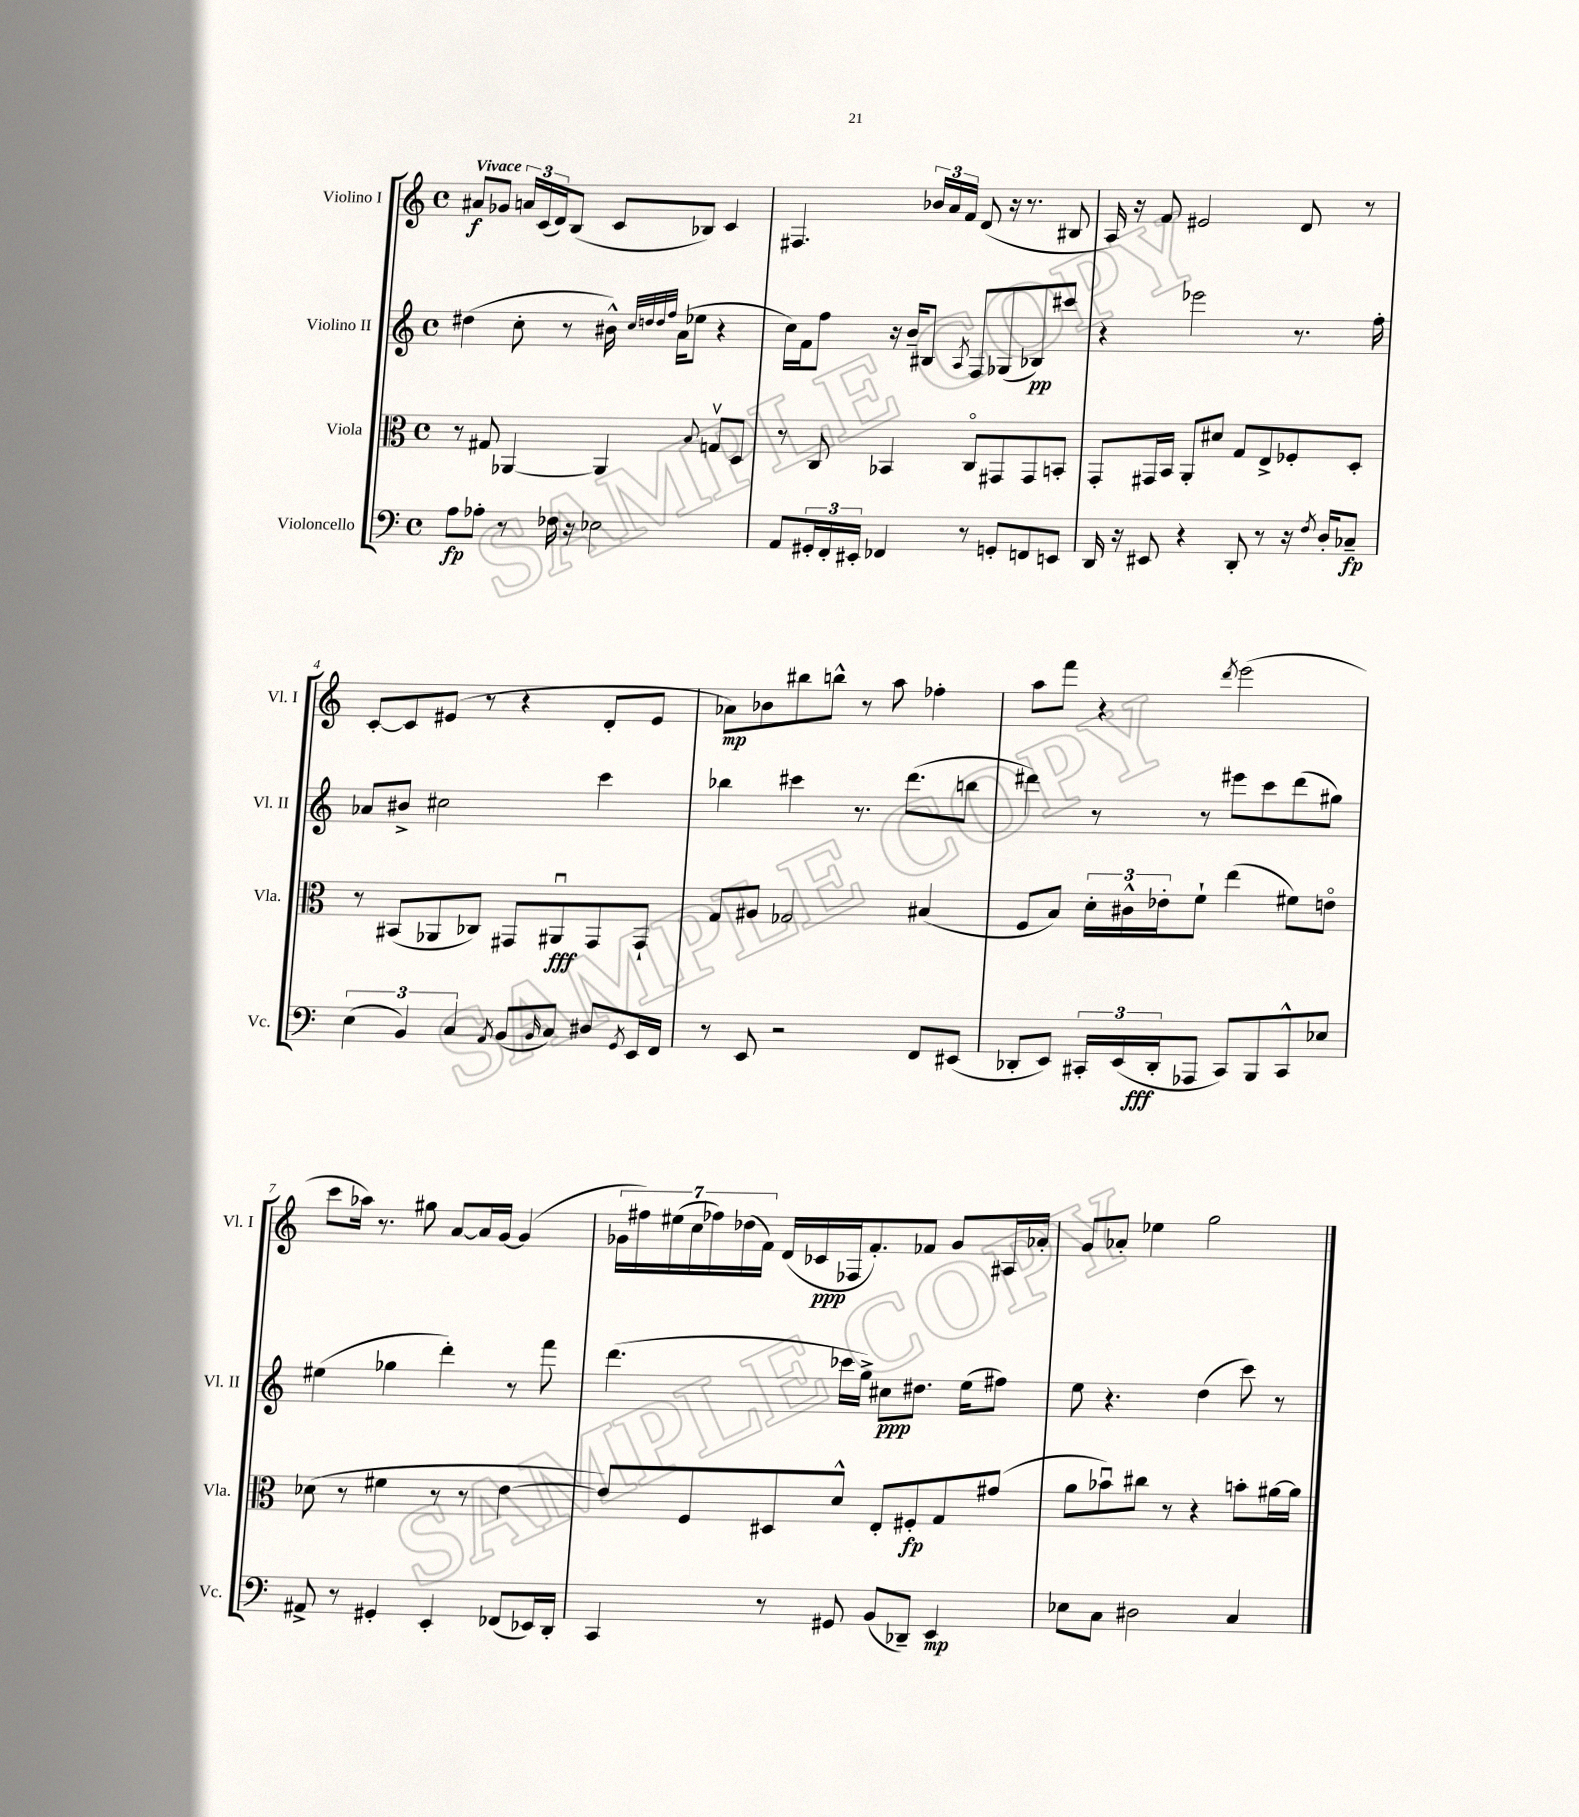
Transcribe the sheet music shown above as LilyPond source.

<<
\new StaffGroup <<
\new Staff = "s0" \with { instrumentName = "Violino I" shortInstrumentName = "Vl. I" } {
    \clef treble \key c \major \defaultTimeSignature \time 4/4 \tempo "Vivace"
    ais'8\f ges'8 \tuplet 3/2 { a'16 c'16( d'16) } b8( c'8 bes8) c'4 |
    fis4. \tuplet 3/2 { bes'16 a'16 f'16 } d'8( r16 r8. bis8 |
    a16) r16 f'8 eis'2 d'8 r8 |
    c'8~-. c'8 eis'8( r8 r4 d'8-. eis'8 |
    aes'8\mp) bes'8 bis''8 b''8-^ r8 a''8 fes''4-. |
    a''8 f'''8 r4 \acciaccatura { d'''8 } e'''2( |
    c'''8 aes''16) r8. gis''8 a'8~ a'16 g'16~ g'4( |
    \tuplet 7/4 { ges'16 fis''16) eis''16( c''16 fes''16) des''16( f'16) } d'16( ces'16\ppp fes16 f'8.-.) fes'8 ges'8 ais16 aes'16-. |
    g'8 aes'8-. ees''4 g''2 \bar "|." |
}
\new Staff = "s1" \with { instrumentName = "Violino II" shortInstrumentName = "Vl. II" } {
    \clef treble \key c \major \defaultTimeSignature \time 4/4
    dis''4( c''8-. r8 bis'16-^) \grace { c''32 d''32 d''32 f''32 } a'16( ees''8 r4 |
    c''16) f'16 f''8 r16 b'16-- bis8 \acciaccatura { a8 } f8 ges8( bes8\pp) cis'''8 |
    r4 ees'''2 r8. f''16-. |
    aes'8 bis'8-> cis''2 c'''4 |
    bes''4 cis'''4 r8. d'''8.( b''8 |
    dis'''4) r8 r8 eis'''8 c'''8 dis'''8( gis''8) |
    eis''4( ges''4 d'''4-.) r8 f'''8 |
    d'''4.( ces'''16 g''16->) cis''8\ppp dis''8. e''16( fis''8) |
    e''8 r4. d''4( c'''8) r8 \bar "|." |
}
\new Staff = "s2" \with { instrumentName = "Viola" shortInstrumentName = "Vla." } {
    \clef alto \key c \major \defaultTimeSignature \time 4/4
    r8 gis8 aes,4~ aes,4 \appoggiatura { b8 } g8\upbow d8 |
    r8 c8 bes,4 c8\flageolet gis,8 gis,8 b,8-. |
    g,8-. gis,16 b,16 a,8-. dis'8 g8 e8-> fes8-. d8-. |
    r8 bis,8( aes,8 ces8) gis,8 ais,8\downbow\fff gis,8 gis,8-! |
    g8 ais8 ges2 bis4( |
    f8 b8) \tuplet 3/2 { d'16-. cis'16-^ ees'16-. } f'8-! e''4( fis'8) e'8\flageolet |
    des'8( r8 fis'4 r8 r8 e'4~ |
    e'8) f8 dis8 d'8-^ e8-. fis8-.\fp g8 gis'8( |
    a'8 bes'8\downbow) cis''8 r8 r4 b'8-. ais'16~ ais'16 \bar "|." |
}
\new Staff = "s3" \with { instrumentName = "Violoncello" shortInstrumentName = "Vc." } {
    \clef bass \key c \major \defaultTimeSignature \time 4/4
    a8\fp aes8-. r8 fes16 r16 ees2 |
    a,8 \tuplet 3/2 { gis,16-. f,16-. eis,16-. } fes,4 r8 g,8-. f,8 e,8 |
    d,16 r16 eis,8 r4 d,8-. r8 r16 \acciaccatura { f8 } d16-. ces8--\fp |
    \tuplet 3/2 { e4( b,4) c4 } \acciaccatura { a,8 } b,8( \grace { b,16 } c8) dis8 \acciaccatura { g,8 } e,16 f,16 |
    r8 e,8 r2 f,8 eis,8( |
    des,8-. e,8) \tuplet 3/2 { cis,16-. e,16( des,16-.\fff } aes,,8 cis,8) b,,8 cis,8-^ ees8 |
    ais,8-> r8 gis,4-. e,4-. fes,8( ees,16) d,16-. |
    c,4 r8 gis,8 b,8( des,8--) e,4\mp |
    ees8 c8 dis2 c4 \bar "|." |
}
>>
>>
